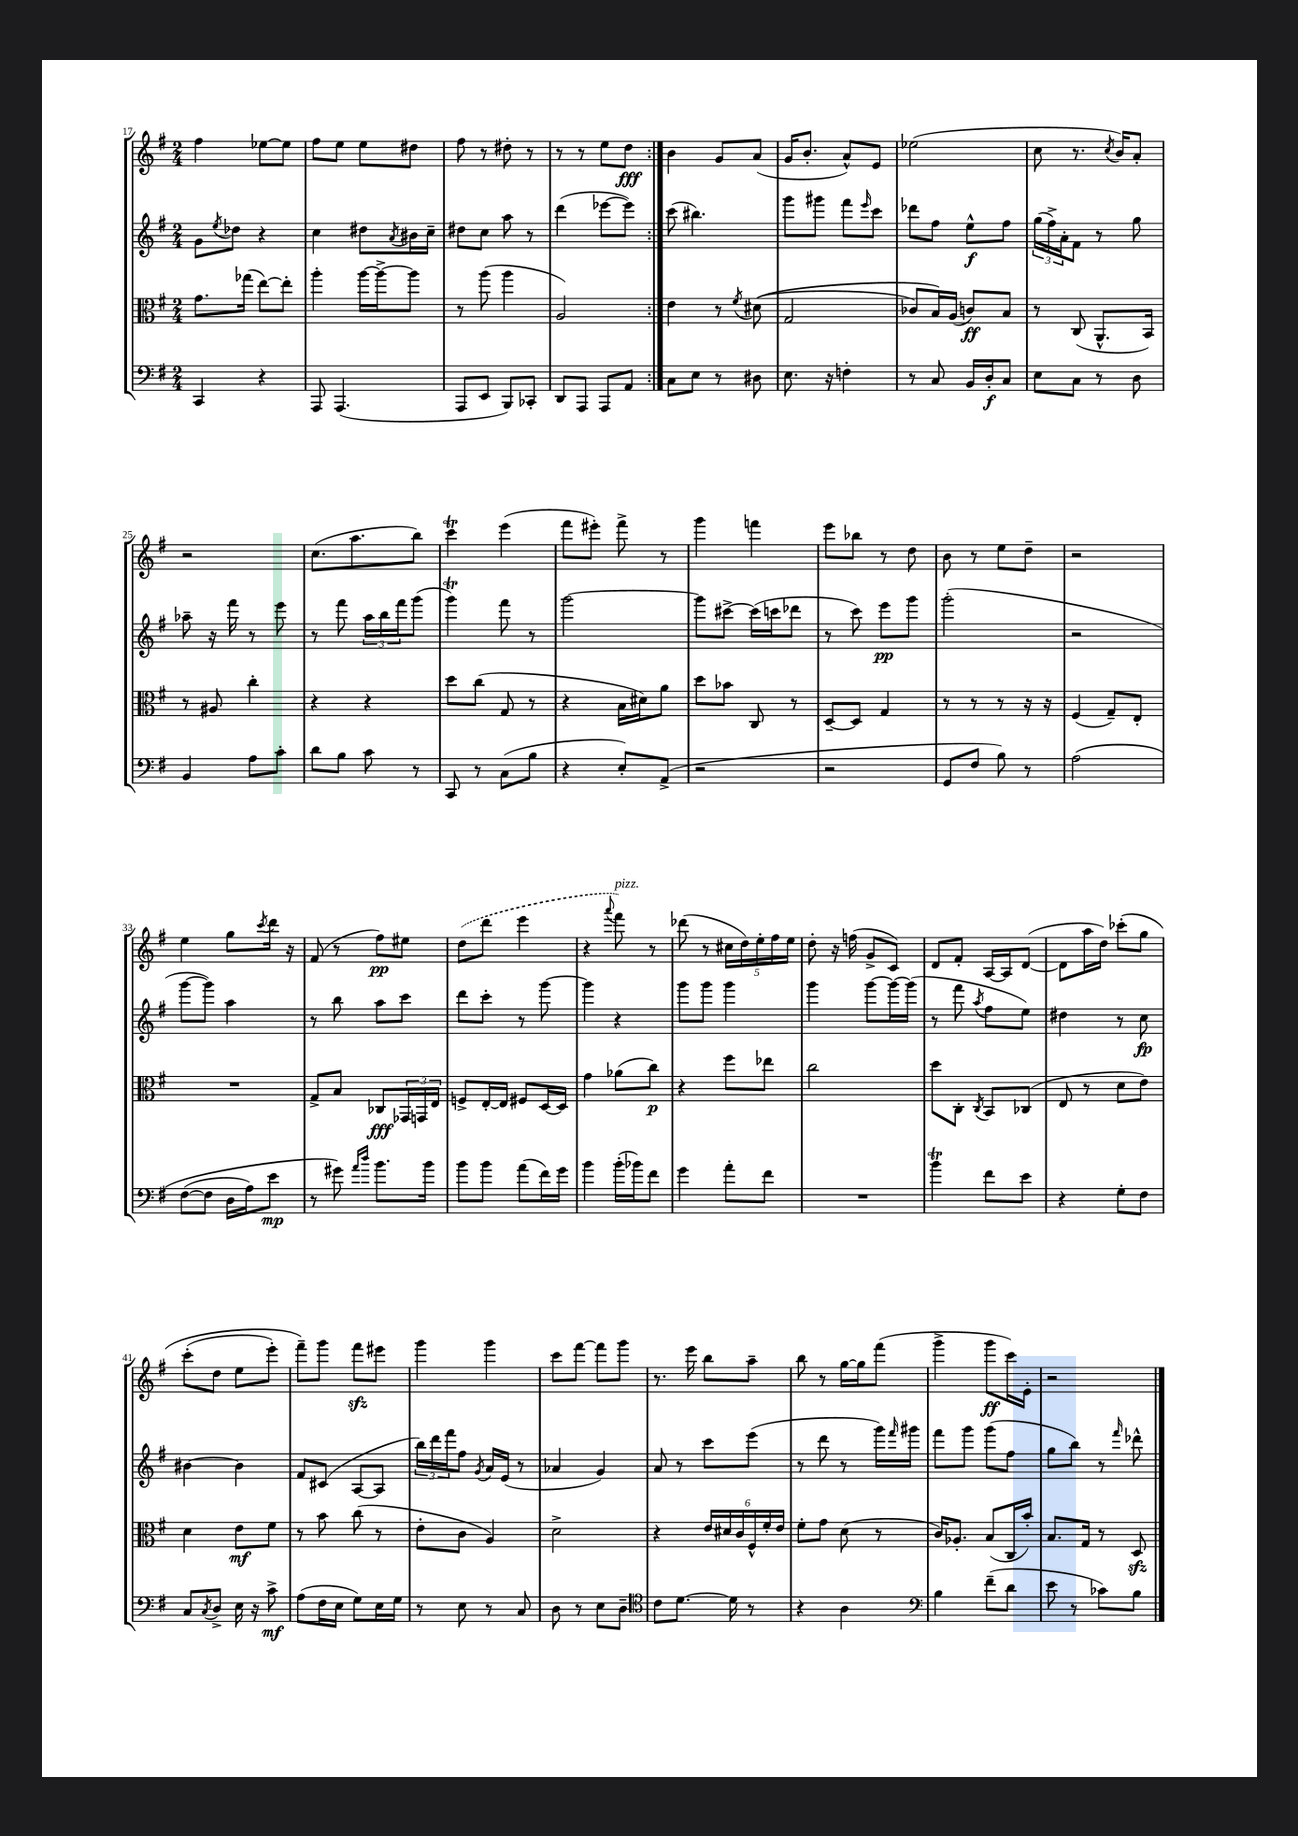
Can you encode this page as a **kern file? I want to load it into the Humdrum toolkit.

**kern	**dynam	**kern	**dynam	**kern	**dynam	**kern	**dynam
*part4	*part4	*part3	*part3	*part2	*part2	*part1	*part1
*staff4	*staff4	*staff3	*staff3	*staff2	*staff2	*staff1	*staff1
*clefF4	*	*clefC3	*	*clefG2	*	*clefG2	*
*k[f#]	*	*k[f#]	*	*k[f#]	*	*k[f#]	*
*M2/4	*	*M2/4	*	*M2/4	*	*M2/4	*
=17	=17	=17	=17	=17	=17	=17	=17
4CC/	.	8.g\L	.	8g\L	.	4ff#\	.
.	.	.	.	8qee/	.	.	.
.	.	.	.	8dd-X\J	.	.	.
.	.	(16gg-X\Jk	.	.	.	.	.
4r	.	[8ee\L)	.	4r	.	[8ee-X\L	.
.	.	8ee'\J]	.	.	.	8ee-\J]	.
=18	=18	=18	=18	=18	=18	=18	=18
8AAA/	.	4aa'\	.	4cc\	.	8ff#\L	.
(4.AAA/	.	.	.	.	.	8ee\J	.
.	.	[16aa\LL	.	8dd#X\L	.	8ee\L	.
.	.	16aa^\J_	.	.	.	.	.
.	.	.	.	8qa/	.	.	.
.	.	8aa\J]	.	16b#X\L	.	8dd#X\J	.
.	.	.	.	16cc~\JJ	.	.	.
=19	=19	=19	=19	=19	=19	=19	=19
8AAA/L	.	8r	.	8dd#X\L	.	8ff#\	.
8EE/J	.	(8aa\	.	8cc\J	.	8r	.
8BBB/L)	.	4aa\	.	8aa\	.	8dd#X'\	.
8CC-X'/J	.	.	.	8r	.	8r	.
=20	=20	=20	=20	=20	=20	=20	=20
8DD/L	.	2A/)	.	(4ddd\	.	8r	.
8AAA/J	.	.	.	.	.	8r	.
8AAA/L	.	.	.	[8eee-X\L	.	8ee\L	.
8AA/J	.	.	.	8eee-\J])	.	8dd\J	fff
=21:|!	=21:|!	=21:|!	=21:|!	=21:|!	=21:|!	=21:|!	=21:|!
8C\L	.	4e\	.	(8ccc\	.	4b\	.
8E\J	.	.	.	4.bb#X\)	.	.	.
8r	.	8r	.	.	.	8g/L	.
.	.	8qf#/	.	.	.	.	.
8D#X\	.	((8d#X\	.	.	.	(8a/J	.
=22	=22	=22	=22	=22	=22	=22	=22
8.E\	.	2G/	.	8ggg\L	.	16g/KL	.
.	.	.	.	.	.	8.b'/J	.
.	.	.	.	8ggg#X\J	.	.	.
16r	.	.	.	.	.	.	.
4Fn'\	.	.	.	8fff#\L	.	8a^^/L)	.
.	.	.	.	16qqeee/	.	.	.
.	.	.	.	8ccc\J	.	8e/J	.
=23	=23	=23	=23	=23	=23	=23	=23
8r	.	8c-X/L)	.	8ddd-X\L	.	(2ee-X\	.
8C/	.	16B/L)	.	8ff#\J	.	.	.
.	.	(16A/JJ	.	.	.	.	.
16BB/LL	.	8cn/L)	ff	8ee^^\L	f	.	.
16D'/J	f	.	.	.	.	.	.
8C/J	.	8B/J	.	8ff#\J	.	.	.
=24	=24	=24	=24	=24	=24	=24	=24
8E\L	.	8r	.	(24gg\LL	.	8cc\	.
.	.	.	.	24ff#^\)	.	.	.
.	.	.	.	24a'\J	.	.	.
8C\J	.	(8C/	.	8f#\J	.	8.r	.
8r	.	8.AA^^/L	.	8r	.	.	.
.	.	.	.	.	.	8qcc/	.
.	.	.	.	.	.	16b/KL)	.
8D\	.	.	.	8gg\	.	8a'/J	.
.	.	16BB/Jk)	.	.	.	.	.
!!LO:LB:g=z
=25	=25	=25	=25	=25	=25	=25	=25
4BB/	.	8r	.	8aa-X~\	.	2r	.
.	.	8A#X/	.	16r	.	.	.
.	.	.	.	16fff#\	.	.	.
8A\L	.	4cc'\	.	8r	.	.	.
8c'\J	.	.	.	8eee\	.	.	.
=26	=26	=26	=26	=26	=26	=26	=26
8d\L	.	4r	.	8r	.	(8.cc\L	.
8B\J	.	.	.	8fff#\	.	.	.
.	.	.	.	.	.	8.aa\	.
8c\	.	4r	.	24aa\LL	.	.	.
.	.	.	.	24bb\	.	.	.
.	.	.	.	24fff#\J	.	.	.
8r	.	.	.	(8ggg\J	.	8bb\J)	.
=27	=27	=27	=27	=27	=27	=27	=27
8CC/	.	8dd\L	.	4gggT\)	.	4cccT\	.
8r	.	(8cc\J	.	.	.	.	.
(8C\L	.	8G/	.	8fff#\	.	(4eee\	.
8B\J	.	8r	.	8r	.	.	.
=28	=28	=28	=28	=28	=28	=28	=28
4r	.	4r	.	[2ggg\	.	8fff#\L	.
.	.	.	.	.	.	8eee#X'\J)	.
8E'/L)	.	16B\LL	.	.	.	8fff#^\	.
.	.	16d#X\J)	.	.	.	.	.
(8AA^/J	.	8a\J	.	.	.	8r	.
=29	=29	=29	=29	=29	=29	=29	=29
2r	.	8dd\L	.	8ggg\L]	.	4ggg\	.
.	.	8b-X\J	.	[8ccc#X^\J	.	.	.
.	.	8C/	.	(16ccc#\LL]	.	4fffn\	.
.	.	.	.	16cccn\J	.	.	.
.	.	8r	.	8ddd-X\J	.	.	.
=30	=30	=30	=30	=30	=30	=30	=30
2r	.	[8D~/L	.	8r	.	8eee\L	.
.	.	8D/J]	.	8ccc\)	.	8bb-X\J	.
.	.	4G/	.	8eee\L	pp	8r	.
.	.	.	.	8ggg\J	.	8dd\	.
=31	=31	=31	=31	=31	=31	=31	=31
8GG/L	.	8r	.	(2ggg'\	.	8b\	.
8F#/J	.	8r	.	.	.	8r	.
8B\)	.	8r	.	.	.	8ee\L	.
8r	.	16r	.	.	.	8dd~\J	.
.	.	16r	.	.	.	.	.
=32	=32	=32	=32	=32	=32	=32	=32
(2A\	.	(4F#/	.	2r	.	2r	.
.	.	8G~/L)	.	.	.	.	.
.	.	8E'/J	.	.	.	.	.
!!LO:LB:g=z
=33	=33	=33	=33	=33	=33	=33	=33
([8F#\L	.	2r	.	[8ggg\L	.	4ee\	.
8F#\J]	.	.	.	8ggg\J])	.	.	.
16D\LL	.	.	.	4aa\	.	8gg\L	.
16A\J)	.	.	.	.	.	.	.
.	.	.	.	.	.	8qccc/	.
8e\J	mp	.	.	.	.	16ddd\Jk	.
.	.	.	.	.	.	16r	.
=34	=34	=34	=34	=34	=34	=34	=34
8r	.	8G^/L	.	8r	.	(8f#/	.
8g#X\)	.	8B/J	.	8bb\	.	8r	.
16qqa/LL	.	.	.	.	.	.	.
16qqdd/JJ	.	.	.	.	.	.	.
8.b\L	.	8C-X/L	fff	8aa\L	.	8ff#\L)	pp
.	.	24GG-X/L	.	8ccc\J	.	8ee#X\J	.
.	.	24GGn/	.	.	.	.	.
16b\Jk	.	.	.	.	.	.	.
.	.	24E/JJ	.	.	.	.	.
=35	=35	=35	=35	=35	=35	=35	=35
8b\L	.	8Fn^/L	.	8ddd\L	.	(8dd\L	.
8b\J	.	[16E'/L	.	8ccc'\J	.	8ddd\J	.
.	.	16E/JJ]	.	.	.	.	.
(8a\L	.	8F#X/L	.	8r	.	4eee\	.
16f#\L)	.	[16D/L	.	[8ggg\	.	.	.
16g\JJ	.	16D/JJ]	.	.	.	.	.
=36	=36	=36	=36	=36	=36	=36	=36
4b\	.	4g\	.	4ggg\]	.	4r	.
.	.	.	.	.	.	8qqaaa/	.
!	!	!	!	!	!	!LO:TX:a:i:t=pizz.	!
(16b'\LL	.	(8a-X\L	.	4r	.	8fff#\)	.
16b-X\J)	.	.	.	.	.	.	.
8f#\J	.	8cc\J)	p	.	.	8r	.
=37	=37	=37	=37	=37	=37	=37	=37
4g\	.	4r	.	8ggg\L	.	(8ddd-X\	.
.	.	.	.	8ggg\J	.	8r	.
8a'\L	.	8ff#\L	.	4ggg\	.	20cc#X\LL	.
.	.	.	.	.	.	20dd\)	.
.	.	.	.	.	.	20ee'\	.
8f#\J	.	8ee-X\J	.	.	.	.	.
.	.	.	.	.	.	20ff#\	.
.	.	.	.	.	.	20ee\JJ	.
=38	=38	=38	=38	=38	=38	=38	=38
2r	.	2cc\	.	4ggg\	.	8dd'\	.
.	.	.	.	.	.	16r	.
.	.	.	.	.	.	(16ffn\	.
.	.	.	.	[8ggg\L	.	8g^/L	.
.	.	.	.	16ggg\L_	.	8c/J)	.
.	.	.	.	(16ggg\JJ]	.	.	.
=39	=39	=39	=39	=39	=39	=39	=39
4bt\	.	8dd\L	.	8r	.	8d/L	.
.	.	8C'\J	.	8fff#\	.	8f#'/J	.
.	.	8qC/	.	8qaa/	.	.	.
8f#\L	.	8BB/L	.	8ff#\L	.	[16A/LL	.
.	.	.	.	.	.	16A/J]	.
8e\J	.	(8C-X/J	.	8ee\J)	.	([8d/J	.
=40	=40	=40	=40	=40	=40	=40	=40
4r	.	8E/	.	4dd#X\	.	8d\L]	.
.	.	8r	.	.	.	16aa\L	.
.	.	.	.	.	.	16dd\JJ)	.
8G'\L	.	8d\L	.	8r	.	(8ccc-X'\L	.
8F#\J	.	8e\J)	.	8cc\	fp	8gg\J	.
!!LO:LB:g=z
=41	=41	=41	=41	=41	=41	=41	=41
8C/L	.	4d\	.	[4b#X\	.	(8ccc'\L	.
8qC/	.	.	.	.	.	.	.
8D^/J	.	.	.	.	.	8dd\J	.
16E\	.	8e\L	mf	4b#\]	.	8ee\L	.
16r	.	.	.	.	.	.	.
8c^\	mf	8f#\J	.	.	.	8eee'\J)	.
=42	=42	=42	=42	=42	=42	=42	=42
(8A\L	.	8r	.	8f#/L	.	8fff#~\L)	.
16F#\L	.	8b\	.	(8c#X/J	.	8ggg\J	.
16E\JJ	.	.	.	.	.	.	.
8G\L)	.	(8cc\	.	[8A/L	.	8fff#zz\L	.
16E\L	.	8r	.	8A/J]	.	8eee#X\J	.
16G\JJ	.	.	.	.	.	.	.
=43	=43	=43	=43	=43	=43	=43	=43
8r	.	8e'\L	.	24bb\LL)	.	4ggg\	.
.	.	.	.	24ddd\	.	.	.
.	.	.	.	24fff#\J	.	.	.
8E\	.	8c\J	.	8ff#\J	.	.	.
.	.	.	.	8qg/	.	.	.
8r	.	4A/)	.	16a/LL	.	4ggg\	.
.	.	.	.	(16e/JJ	.	.	.
8C/	.	.	.	8r	.	.	.
=44	=44	=44	=44	=44	=44	=44	=44
8D\	.	2d^\	.	4a-X/	.	8ccc\L	.
8r	.	.	.	.	.	[8fff#\J	.
8E\L	.	.	.	4g/)	.	8fff#\L]	.
8D~\J	.	.	.	.	.	8ggg\J	.
=45	=45	=45	=45	=45	=45	=45	=45
*clefC4	*	*	*	*	*	*	*
8c\L	.	4r	.	8a/	.	8.r	.
[8.d\J	.	.	.	8r	.	.	.
.	.	.	.	.	.	16eee\	.
.	.	24e/LL	.	8ccc\L	.	8bb\L	.
.	.	24d#X/	.	.	.	.	.
16d\]	.	.	.	.	.	.	.
.	.	24c/	.	.	.	.	.
8r	.	24F#^^/	.	(8eee\J	.	8aa~\J	.
.	.	24f#'/	.	.	.	.	.
.	.	24e/JJ	.	.	.	.	.
=46	=46	=46	=46	=46	=46	=46	=46
4r	.	8f#'\L	.	8r	.	8bb\	.
.	.	8g\J	.	8ddd\	.	8r	.
4A\	.	(8d\	.	8r	.	[16gg\LL	.
.	.	.	.	.	.	16gg\J]	.
.	.	8r	.	16ggg\LL)	.	(8fff#\J	.
.	.	.	.	16qqfff#/	.	.	.
.	.	.	.	16ggg#X\JJ	.	.	.
=47	=47	=47	=47	=47	=47	=47	=47
*clefF4	*	*	*	*	*	*	*
4B\	.	16c/KL)	.	8fff#\L	.	4ggg^\	.
.	.	8.A-X'/J	.	.	.	.	.
.	.	.	.	8ggg\J	.	.	.
(8f#~\L	.	(8B/L	.	(8ggg\L	.	8ggg\L	ff
8d\J	.	16C/L	.	8ff#\J	.	16ccc\L)	.
.	.	16b'/JJ)	.	.	.	16e'\JJ	.
=48	=48	=48	=48	=48	=48	=48	=48
8e\	.	8.B/L	.	8gg\L	.	2r	.
8r	.	.	.	8bb\J)	.	.	.
.	.	16G/Jk	.	.	.	.	.
8c-X\L)	.	8r	.	8r	.	.	.
.	.	.	.	16qqfff#/	.	.	.
8B\J	.	8Dzz/	.	8ddd-X^^\	.	.	.
==	==	==	==	==	==	==	==
*-	*-	*-	*-	*-	*-	*-	*-
